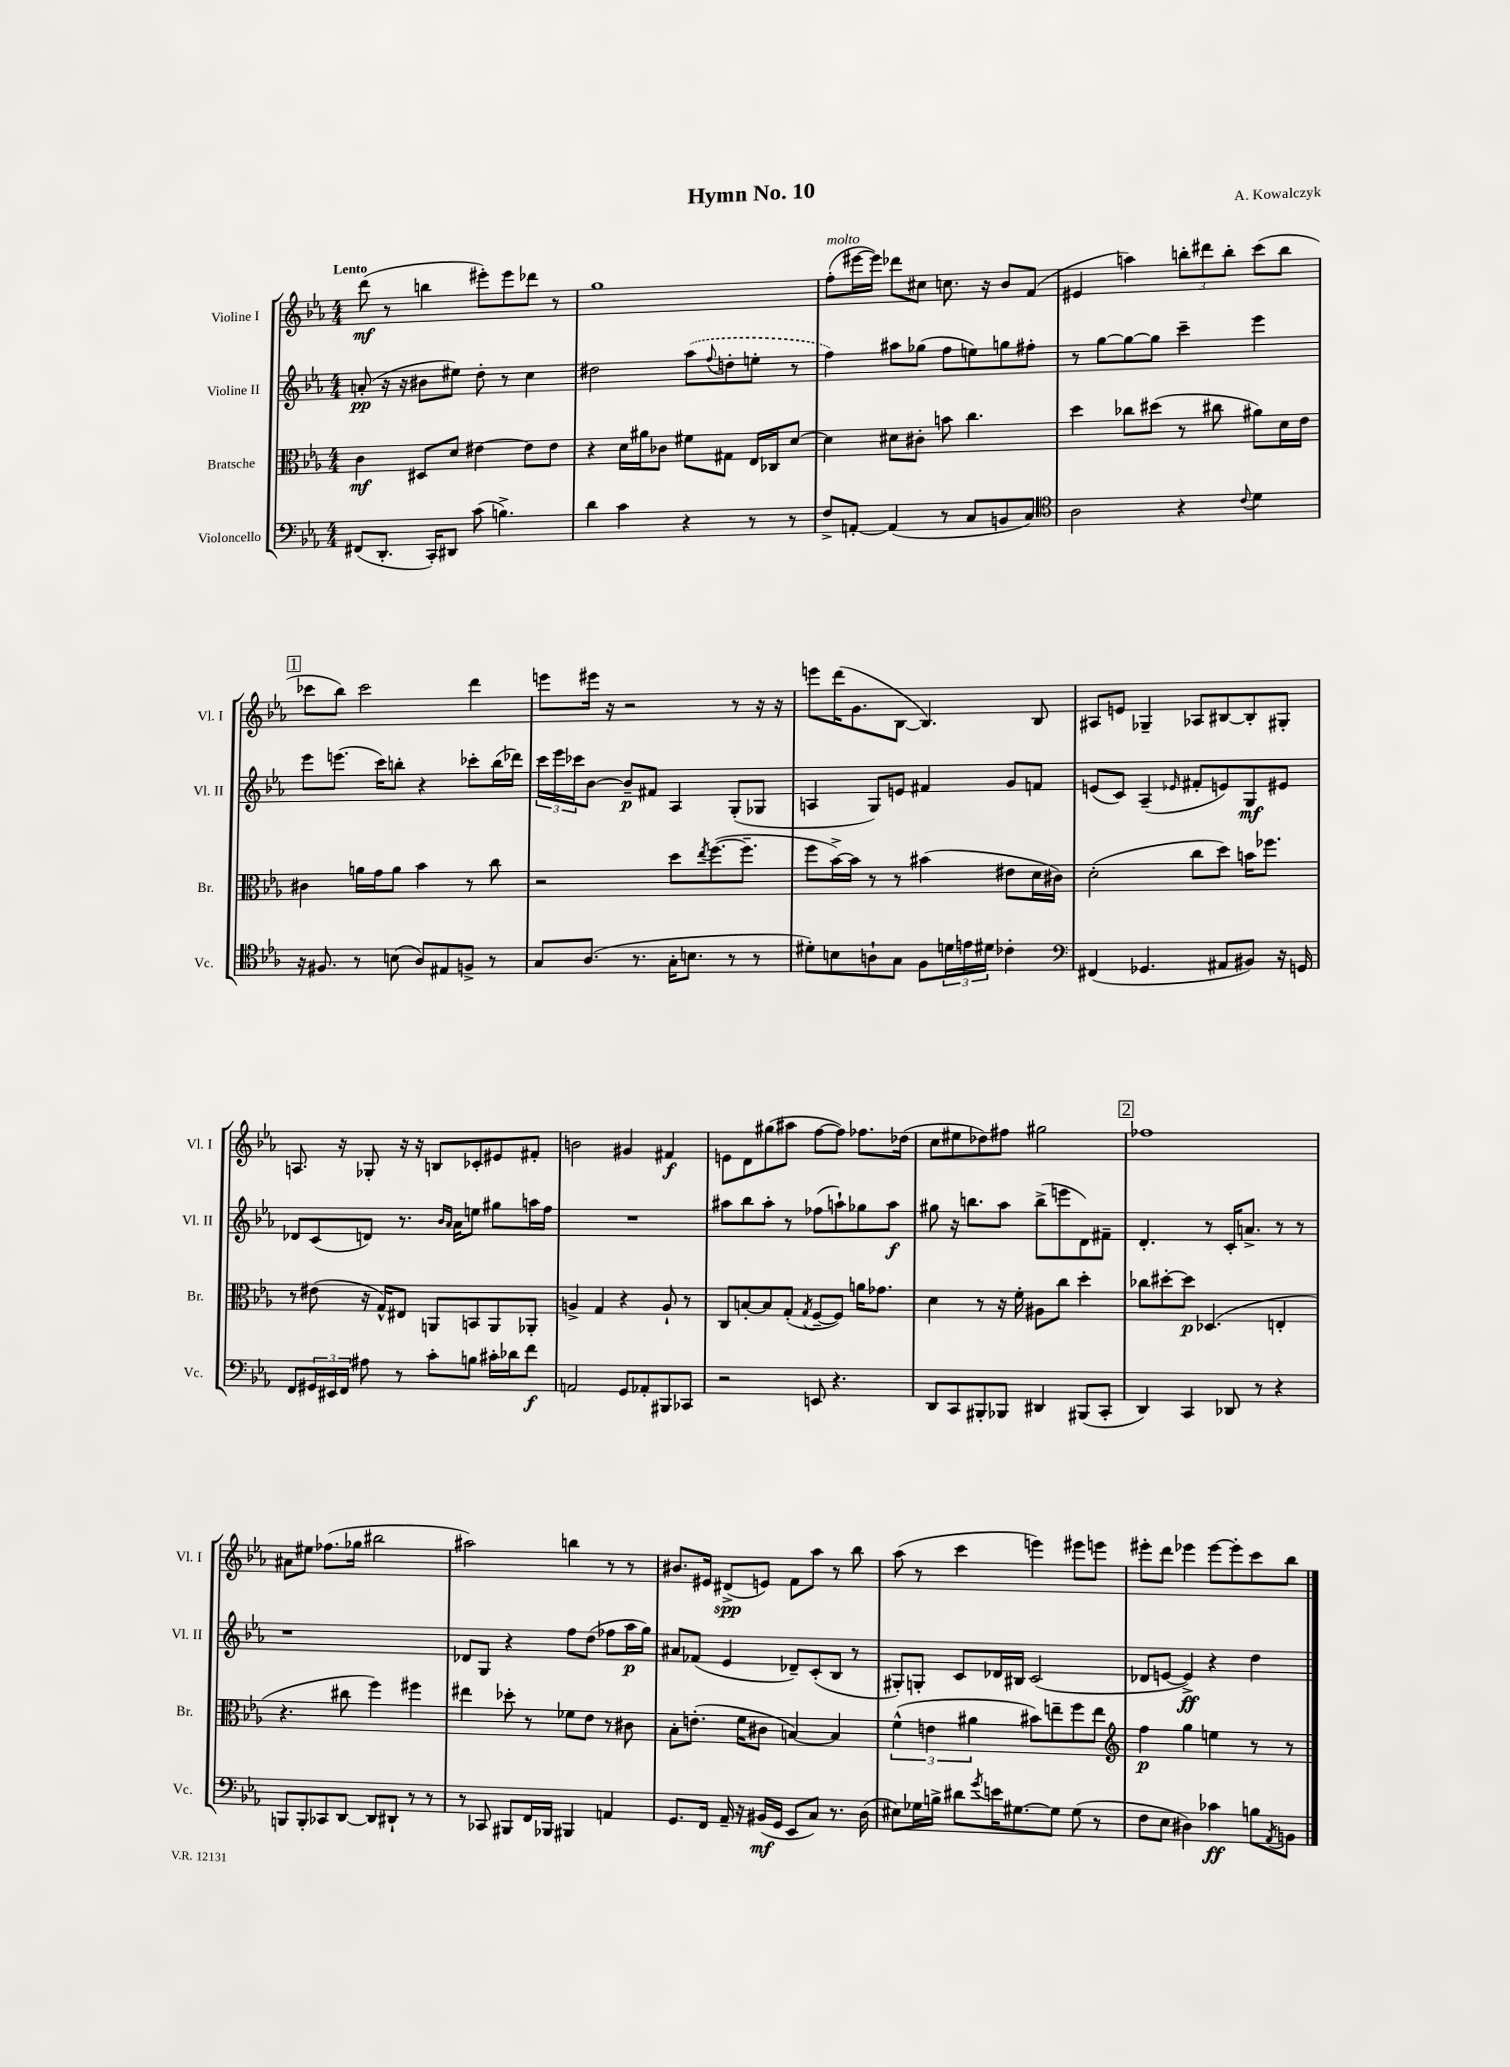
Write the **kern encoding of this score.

**kern	**dynam	**kern	**dynam	**kern	**dynam	**kern	**dynam
*part4	*part4	*part3	*part3	*part2	*part2	*part1	*part1
*staff4	*staff4	*staff3	*staff3	*staff2	*staff2	*staff1	*staff1
*I"Violoncello	*	*I"Bratsche	*	*I"Violine II	*	*I"Violine I	*
*I'Vc.	*	*I'Br.	*	*I'Vl. II	*	*I'Vl. I	*
*clefF4	*	*clefC3	*	*clefG2	*	*clefG2	*
*k[b-e-a-]	*	*k[b-e-a-]	*	*k[b-e-a-]	*	*k[b-e-a-]	*
*M4/4	*	*M4/4	*	*M4/4	*	*M4/4	*
=1	=1	=1	=1	=1	=1	=1	=1
!	!	!	!	!	!	!LO:TX:a:B:t=Lento	!
(8FF#X/L	.	4c\	mf	(8an'/	pp	(8ddd\	mf
8.DD'/J	.	.	.	16r	.	8r	.
.	.	.	.	16r	.	.	.
.	.	8D#X/L	.	8b#X\L	.	4bbn\	.
16CC'/KL)	.	.	.	.	.	.	.
8DD#X/J	.	8d/J	.	8ee#X\J)	.	.	.
(8c\	.	[4e#X\	.	8dd'\	.	8eee#X'\L)	.
4.Bn^\)	.	.	.	8r	.	8eee#\	.
.	.	8e#\L]	.	4cc\	.	8ddd-X\J	.
.	.	8e#\J	.	.	.	8r	.
=2	=2	=2	=2	=2	=2	=2	=2
4d\	.	4r	.	2dd#X\	.	1gg	.
4c\	.	16d\LL	.	.	.	.	.
.	.	16a#X\J	.	.	.	.	.
.	.	8c-X\J	.	.	.	.	.
4r	.	8f#X\L	.	(8aa-\L	.	.	.
.	.	.	.	8qqff/	.	.	.
.	.	8G#X\J	.	8ddn'\	.	.	.
8r	.	16E-/LL	.	8een'\J	.	.	.
.	.	16C-X/J	.	.	.	.	.
8r	.	[8d/J	.	8r	.	.	.
=3	=3	=3	=3	=3	=3	=3	=3
!	!	!	!	!	!	!LO:TX:a:i:t=molto	!
8F^/L	.	4d\]	.	4ff\)	.	(8ff'\L	.
[8AAn'/J	.	.	.	.	.	[16eee#X\L	.
.	.	.	.	.	.	16eee#\JJ])	.
(4AA/]	.	8d#X\L	.	8aa#X\L	.	8ddd-X\L	.
.	.	8c#X'\J	.	(8gg-X\J	.	8cc#X\J	.
8r	.	8bn\	.	8ff\L	.	8.ccn\	.
8C/L	.	4.cc\	.	8een\)	.	.	.
.	.	.	.	.	.	16r	.
8BBn/	.	.	.	8ggn\	.	8b-/L	.
8C/J)	.	.	.	8ff#X'\J	.	(8f/J	.
=4	=4	=4	=4	=4	=4	=4	=4
*clefC4	*	*	*	*	*	*	*
2A-\	.	4dd\	.	8r	.	4e#X/	.
.	.	.	.	[8gg\L	.	.	.
.	.	8cc-X\L	.	8gg\_	.	4aan\)	.
.	.	(8dd#X\J	.	8gg\J]	.	.	.
4r	.	8r	.	4ccc~\	.	12bbn'\L	.
.	.	.	.	.	.	12ddd#X\	.
.	.	8cc#X\	.	.	.	.	.
.	.	.	.	.	.	12bb'\J	.
8qqc/	.	.	.	.	.	.	.
4d\	.	8a#X\L)	.	4eee-\	.	(8ccc\L	.
.	.	16d\L	.	.	.	8bb\J	.
.	.	16e-\JJ	.	.	.	.	.
!!LO:LB:g=z
!!LO:REH:place=s1:t=1
=5	=5	=5	=5	=5	=5	=5	=5
16r	.	4c#X\	.	8eee-\L	.	8ccc-X\L	.
8.F#X/	.	.	.	.	.	.	.
.	.	.	.	(8.eeen\J	.	8bb-\J)	.
8r	.	16an\LL	.	.	.	2ccc-\	.
.	.	16g\J	.	16ccc\KL)	.	.	.
(8Bn\	.	8a\J	.	8bbn'\J	.	.	.
8A-/L)	.	4b-\	.	4r	.	.	.
8E#X/	.	.	.	.	.	.	.
8Fn^/J	.	8r	.	8ccc-X'\L	.	4ddd\	.
8r	.	8cc\	.	(16bb\L	.	.	.
.	.	.	.	16ddd-X\JJ)	.	.	.
=6	=6	=6	=6	=6	=6	=6	=6
8G/L	.	2r	.	24ccc\LL	.	8eeen\L	.
.	.	.	.	24eee-\	.	.	.
.	.	.	.	24ccc-X\J	.	.	.
(8.A-/J	.	.	.	[8b-\J	.	16eee#X\Jk	.
.	.	.	.	.	.	16r	.
.	.	.	.	8b-~/L]	p	2r	.
8.r	.	.	.	.	.	.	.
.	.	.	.	8f#X/J	.	.	.
16G'\KL	.	8dd\L	.	4A-/	.	.	.
8.Bn\J	.	.	.	.	.	.	.
.	.	8qee-/	.	.	.	.	.
.	.	([8.ff\	.	.	.	.	.
8r	.	.	.	(8G'/L	.	8r	.
.	.	8.ff~\J]	.	.	.	.	.
8r	.	.	.	8G-X/J	.	16r	.
.	.	.	.	.	.	16r	.
=7	=7	=7	=7	=7	=7	=7	=7
8d#X'\L)	.	8ff\L	.	4An/	.	8eeen\L	.
8Bn\	.	[16b-^\L)	.	.	.	(16ddd\K	.
.	.	16b-\JJ]	.	.	.	8.g\	.
8An`\	.	8r	.	8G/L)	.	.	.
8G\J	.	8r	.	8en/J	.	[8B-\J	.
8F\L	.	(4b#X\	.	4f#X/	.	4.B-/])	.
24dn\L	.	.	.	.	.	.	.
24en\	.	.	.	.	.	.	.
24d#X\JJ	.	.	.	.	.	.	.
4c-X'\	.	8e#X\L	.	8g/L	.	.	.
.	.	16d\L	.	8fn/J	.	8B-/	.
.	.	16c#X\JJ)	.	.	.	.	.
=8	=8	=8	=8	=8	=8	=8	=8
*clefF4	*	*	*	*	*	*	*
(4FF#X/	.	(2d'\	.	(8en/L	.	8A#X/L	.
.	.	.	.	8c/J)	.	8en/J	.
4.GG-X/	.	.	.	(4A-~/	.	4G-X~/	.
.	.	.	.	16qqe-X/	.	.	.
.	.	8cc\L	.	8f#X'/L	.	8A-X/L	.
8AA#X/L	.	8dd\J)	.	8en/)	.	[8B#X/	.
8BB#X/J)	.	16bn\KL	.	8G/	mf	8B#'/]	.
.	.	8.ff-X\J	.	.	.	.	.
16r	.	.	.	8e#X/J	.	8G#X'/J	.
16GGn/	.	.	.	.	.	.	.
!!LO:LB:g=z
=9	=9	=9	=9	=9	=9	=9	=9
8FF/L	.	8r	.	8d-X/L	.	8.An/	.
24GG#X/L	.	(8e#X\	.	(8c/	.	.	.
24EE#X/	.	.	.	.	.	.	.
.	.	.	.	.	.	16r	.
24FF/JJ	.	.	.	.	.	.	.
8A#X\	.	16r	.	8dn/J)	.	8G-X'/	.
.	.	16G^^/KL)	.	.	.	.	.
8r	.	8E#X/J	.	8.r	.	16r	.
.	.	.	.	.	.	16r	.
8c'\L	.	8AAn/L	.	.	.	8Bn/L	.
.	.	.	.	16qqb-/LL	.	.	.
.	.	.	.	16qqa-/JJ	.	.	.
.	.	.	.	16a-\KL	.	.	.
8Bn\J	.	8BBn/	.	8een\J	.	8c-X'/	.
16c#X'\LL	.	8AA/	.	8gg#X\L	.	8e#X/	.
16d-X\J	.	.	.	.	.	.	.
8f\J	f	8AA-X'/J	.	16aan\L	.	8f#X'/J	.
.	.	.	.	16ff\JJ	.	.	.
=10	=10	=10	=10	=10	=10	=10	=10
2AAn/	.	4An^/	.	1r	.	2bn\	.
.	.	4G/	.	.	.	.	.
8GG/L	.	4r	.	.	.	4g#X/	.
8AA-X'/	.	.	.	.	.	.	.
8BBB#X/	.	8A`/	.	.	.	4f#X/	f
8CC-X/J	.	8r	.	.	.	.	.
=11	=11	=11	=11	=11	=11	=11	=11
2r	.	8C/L	.	8aa#X\L	.	8en\L	.
.	.	[8Bn'/	.	8bb-\	.	8d\	.
.	.	8B/]	.	8aa#'\J	.	(8gg#X\	.
.	.	(8G'/J	.	8r	.	8aa#X\J	.
.	.	8qG/	.	.	.	.	.
8EEn/	.	[8F~/L	.	(8ff-X\L	.	[8ff\L	.
4.r	.	8F/J])	.	8aan`\)	.	8ff\J])	.
.	.	16an\KL	.	8gg-X\	.	8.ff-X\L	.
.	.	8.g-X\J	.	.	.	.	.
.	.	.	.	8aa\J	f	.	.
.	.	.	.	.	.	(16dd-X\Jk	.
=12	=12	=12	=12	=12	=12	=12	=12
8DD/L	.	4d\	.	8gg#X\	.	8cc\L	.
8CC/	.	.	.	16r	.	8ee#X\	.
.	.	.	.	8.bbn\L	.	.	.
8BBB#X'/	.	8r	.	.	.	8dd-X\)	.
8BBB-X/J	.	16r	.	8aa-\J	.	8ff#X\J	.
.	.	16f'\	.	.	.	.	.
4DD#X/	.	8A#X\L	.	(8bb^\L	.	2gg#X\	.
.	.	8cc\J	.	8eeen\	.	.	.
(8BBB#X/L	.	4dd'\	.	8d\)	.	.	.
8CC'/J	.	.	.	8f#X~\J	.	.	.
!!LO:REH:place=s1:t=2
=13	=13	=13	=13	=13	=13	=13	=13
4DD/)	.	8cc-X\L	.	4.d'/	.	1ff-X	.
.	.	[8dd#X'\	.	.	.	.	.
4CC/	.	8dd#\J]	p	.	.	.	.
.	.	(4.D-X/	.	8r	.	.	.
8DD-X/	.	.	.	16c'/KL	.	.	.
.	.	.	.	8.an^/J	.	.	.
8r	.	.	.	.	.	.	.
4r	.	4En'/	.	8r	.	.	.
.	.	.	.	8r	.	.	.
!!LO:LB:g=z
=14	=14	=14	=14	=14	=14	=14	=14
8BBBn/L	.	4.r	.	1r	.	8a#X\L	.
8BBB'/	.	.	.	.	.	8ee#X\J	.
8CC-X/	.	.	.	.	.	(8.ff-X\L	.
[8DD/J	.	8cc#X\	.	.	.	.	.
.	.	.	.	.	.	16gg-X\Jk	.
8DD/L]	.	4ff\)	.	.	.	2bb#X\	.
8DD#X`/J	.	.	.	.	.	.	.
8r	.	4ff#X\	.	.	.	.	.
8r	.	.	.	.	.	.	.
=15	=15	=15	=15	=15	=15	=15	=15
8r	.	4ee#X\	.	8d-X/L	.	2aa#X\)	.
8CC-X/	.	.	.	8G/J	.	.	.
8BBB#X/L	.	8dd-X'\	.	4r	.	.	.
16FF/L	.	8r	.	.	.	.	.
16BBB-X/JJ	.	.	.	.	.	.	.
4BBB#X/	.	8f-X\L	.	8ff\L	.	4bbn\	.
.	.	8e-\J	.	(8dd\J	.	.	.
4AAn/	.	8r	.	8ff-X\L	.	8r	.
.	.	8c#X\	.	16aa-\L	p	8r	.
.	.	.	.	16gg\JJ)	.	.	.
=16	=16	=16	=16	=16	=16	=16	=16
8.GG/L	.	8B-'\L	.	8a#X/L	.	8.b#X/L	.
.	.	(8.en'\J	.	(8f-X/J	.	.	.
16FF/Jk	.	.	.	.	.	16e#X/Jk	.
16AA-~/	.	.	.	4e-/	.	(8d#X^/L	spp
16r	.	16f\KL	.	.	.	.	.
(16BB#X/LL	mf	8c#X\J	.	.	.	8en/J)	.
16GG/JJ	.	.	.	.	.	.	.
8EE-/L	.	[4Bn/)	.	8d-X~/L)	.	8f\L	.
8C/J)	.	.	.	(8c'/	.	8aa-\J	.
8.r	.	4B/]	.	8B-/J	.	8r	.
.	.	.	.	8r	.	8bb-\	.
(16D\	.	.	.	.	.	.	.
=17	=17	=17	=17	=17	=17	=17	=17
8E#X\L)	.	(6f^^\	.	8G#X'/L)	.	(8aa-\	.
16G-X\L	.	.	.	8Gn'/J	.	8r	.
.	.	6en\	.	.	.	.	.
16Bn^\JJ	.	.	.	.	.	.	.
8d#X\L	.	.	.	8c/L	.	4ccc\	.
.	.	6a#X\	.	.	.	.	.
8qg/	.	.	.	.	.	.	.
16en\K	.	.	.	16d-X/L	.	.	.
[8.G#X\	.	.	.	16B#X/JJ	.	.	.
.	.	8b#X\L)	.	(2c/	.	4eeen\)	.
8G#\J]	.	8een~\	.	.	.	.	.
(8G#\	.	8ff\	.	.	.	8eee#X\L	.
8r	.	8ee\J	.	.	.	8eeen\J	.
=18	=18	=18	=18	=18	=18	=18	=18
*	*	*clefG2	*	*	*	*	*
8F\L	.	4ff\	p	8d-X/L	.	8eee#X'\L	.
8E-\J	.	.	.	[8en/J	.	8ddd\J	.
4D#X\)	.	4gg\	.	4e^/])	ff	4eee-X\	.
4c-X\	ff	4een\	.	4r	.	[8eee-\L	.
.	.	.	.	.	.	8eee-'\]	.
8Bn\L	.	8r	.	4dd\	.	8ccc\	.
8qAA-/	.	.	.	.	.	.	.
8BBn\J	.	8r	.	.	.	8bb-\J	.
==	==	==	==	==	==	==	==
*-	*-	*-	*-	*-	*-	*-	*-
